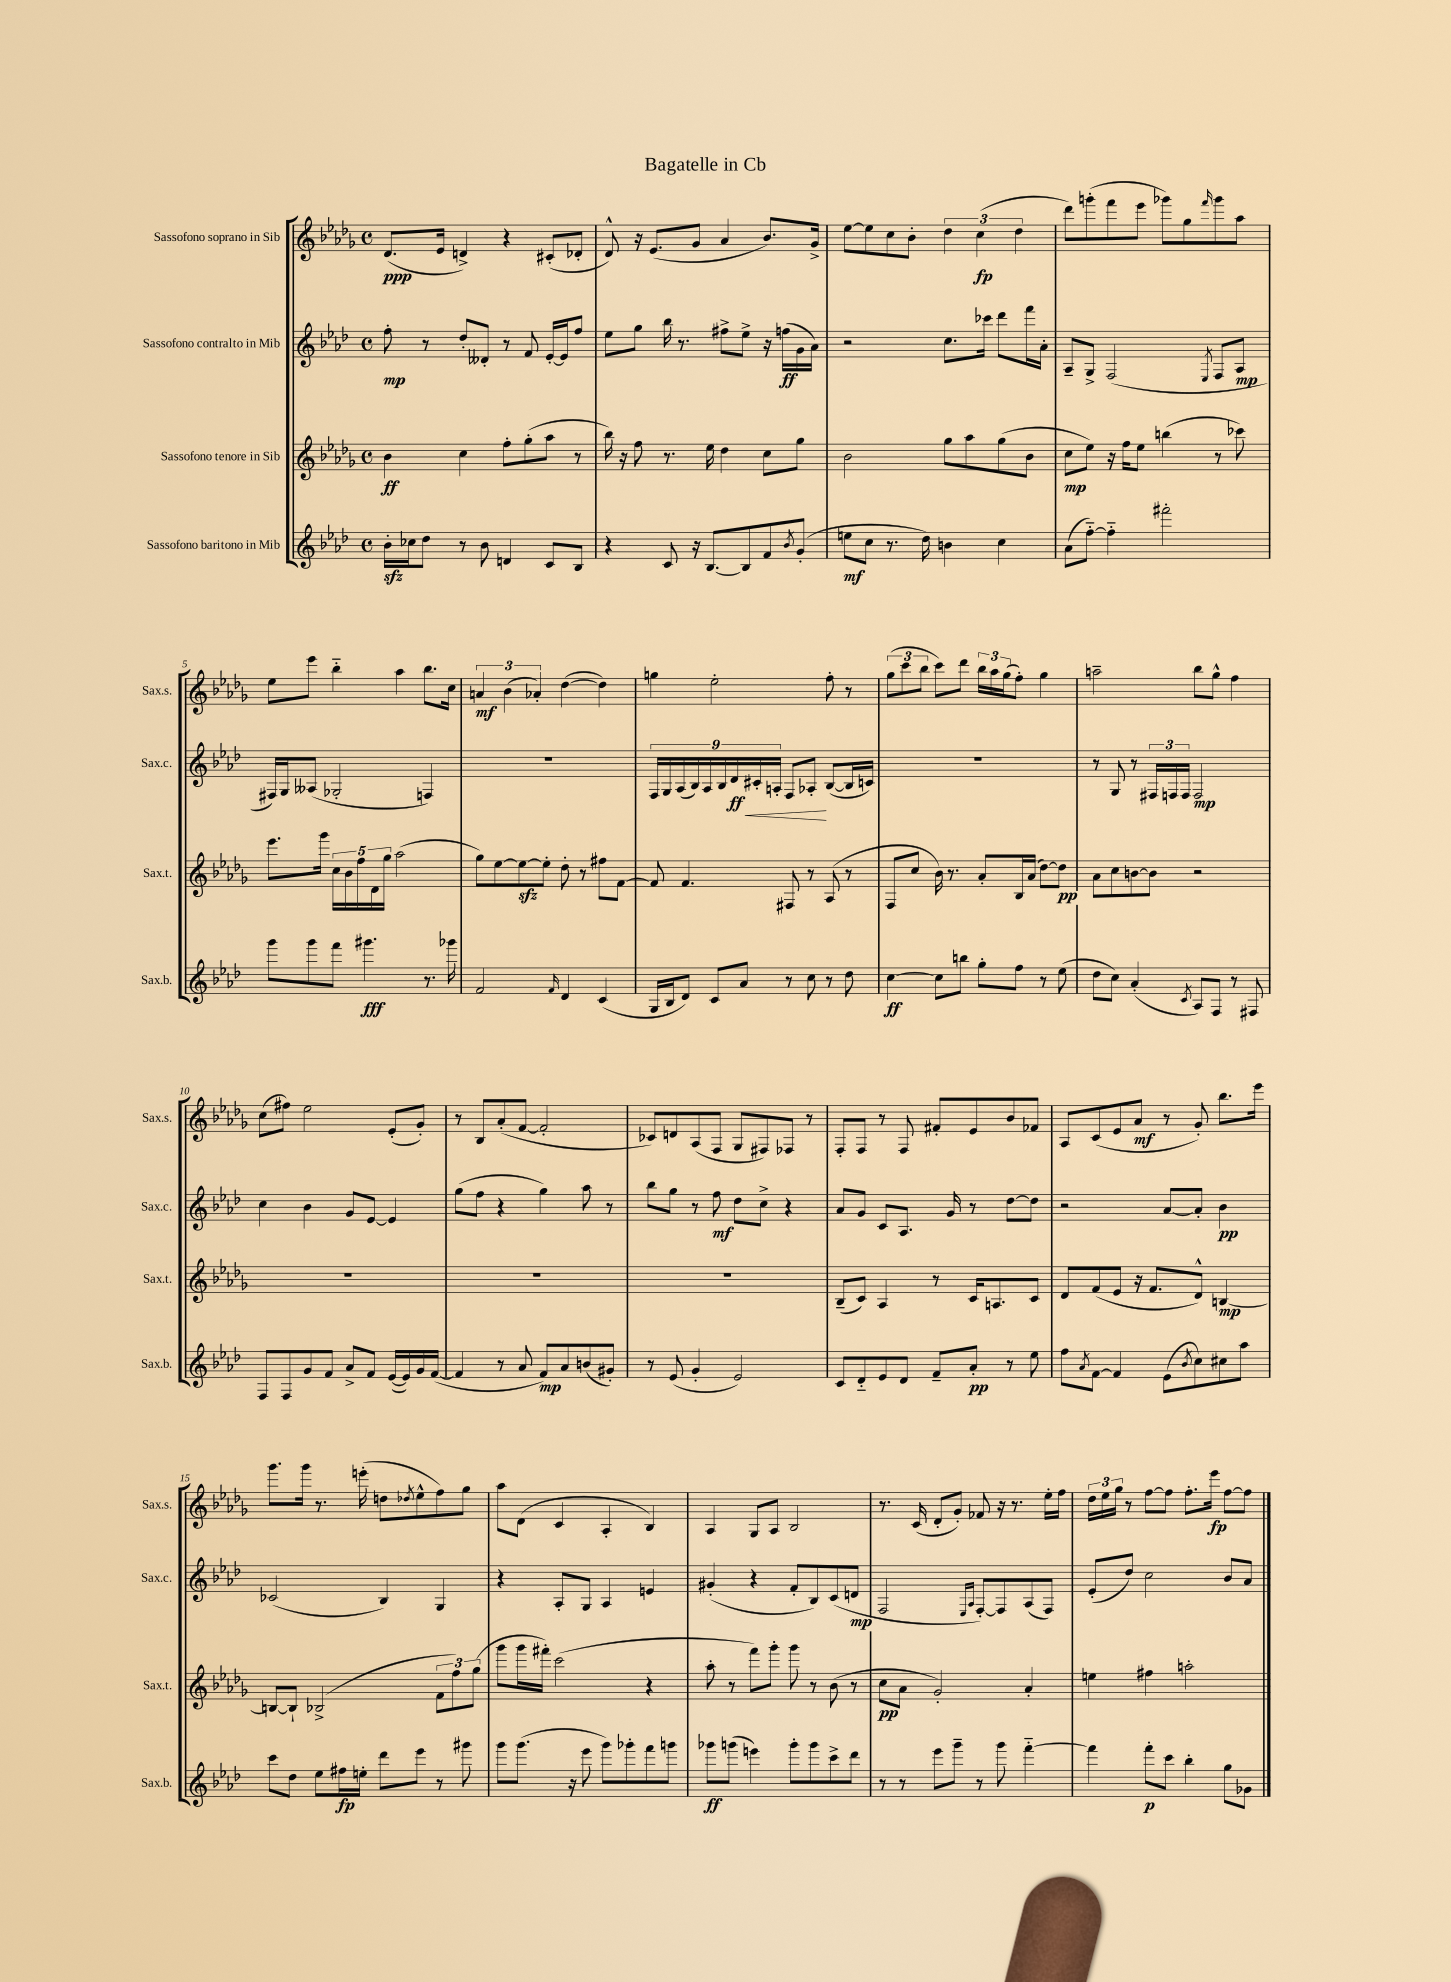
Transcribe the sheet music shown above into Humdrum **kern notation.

**kern	**dynam	**kern	**dynam	**kern	**dynam	**kern	**dynam
*part4	*part4	*part3	*part3	*part2	*part2	*part1	*part1
*staff4	*staff4	*staff3	*staff3	*staff2	*staff2	*staff1	*staff1
*I"Sassofono baritono in Mib	*	*I"Sassofono tenore in Sib	*	*I"Sassofono contralto in Mib	*	*I"Sassofono soprano in Sib	*
*I'Sax.b.	*	*I'Sax.t.	*	*I'Sax.c.	*	*I'Sax.s.	*
*clefG2	*	*clefG2	*	*clefG2	*	*clefG2	*
*k[b-e-a-d-]	*	*k[b-e-a-d-g-]	*	*k[b-e-a-d-]	*	*k[b-e-a-d-g-]	*
*M4/4	*	*M4/4	*	*M4/4	*	*M4/4	*
*met(c)	*	*met(c)	*	*met(c)	*	*met(c)	*
=1	=1	=1	=1	=1	=1	=1	=1
16b-zz'\LL	.	4b-\	ff	8ff'\	mp	(8.d-/L	ppp
16cc-X\J	.	.	.	.	.	.	.
8dd-\J	.	.	.	8r	.	.	.
.	.	.	.	.	.	16e-/Jk	.
8r	.	4cc\	.	8dd-'/L	.	4dn^/)	.
8b-\	.	.	.	8d--X'/J	.	.	.
4dn/	.	8ff'\L	.	8r	.	4r	.
.	.	(8gg-'\	.	8f/	.	.	.
8c/L	.	8aa-\J	.	[16e-'/LL	.	(8c#X'/L	.
.	.	.	.	16e-/J]	.	.	.
8B-/J	.	8r	.	8ff/J	.	8d-X'/J	.
=2	=2	=2	=2	=2	=2	=2	=2
4r	.	16bb-\)	.	8ee-\L	.	8d-^^/)	.
.	.	16r	.	.	.	.	.
.	.	8ff\	.	8gg\J	.	16r	.
.	.	.	.	.	.	(8.e-/L	.
8c/	.	8.r	.	16bb-\	.	.	.
.	.	.	.	8.r	.	.	.
16r	.	.	.	.	.	8g-/J	.
[8.B-/L	.	16ee-\	.	.	.	.	.
.	.	4dd-\	.	8ff#X^\L	.	4a-/	.
8B-/]	.	.	.	8ee-^\J	.	.	.
8f/	.	8cc\L	.	16r	.	8.b-/L)	.
.	.	.	.	(16ffn\LL	ff	.	.
8qb-/	.	.	.	.	.	.	.
(8g'/J	.	8gg-\J	.	16g\	.	.	.
.	.	.	.	16a-\JJ)	.	16g-^/Jk	.
=3	=3	=3	=3	=3	=3	=3	=3
8een\L	mf	2b-\	.	2r	.	[8ee-\L	.
8cc\J	.	.	.	.	.	8ee-\]	.
8.r	.	.	.	.	.	8cc\	.
.	.	.	.	.	.	8b-'\J	.
16dd-\)	.	.	.	.	.	.	.
4bn\	.	8gg-\L	.	8.cc\L	.	6dd-\	.
.	.	8aa-\	.	.	.	.	.
.	.	.	.	.	.	(6cc\	fp
.	.	.	.	16ccc-X\Jk	.	.	.
4cc\	.	(8gg-\	.	8ddd-\L	.	.	.
.	.	.	.	.	.	6dd-\	.
.	.	8b-\J	.	16fff\L	.	.	.
.	.	.	.	16a-'\JJ	.	.	.
=4	=4	=4	=4	=4	=4	=4	=4
(8a-\L	.	8cc\L	mp	8A-~/L	.	8ddd-\L)	.
[8ff\J)	.	8ee-\J)	.	8G^/J	.	(8gggn'\	.
4ff\]	.	16r	.	(2F/	.	8fff\	.
.	.	16ff\KL	.	.	.	.	.
.	.	8ee-\J	.	.	.	8eee-\J	.
2fff#X'\	.	(4bbn\	.	.	.	8ggg-X\L)	.
.	.	.	.	.	.	8gg-\	.
.	.	.	.	8qE-/	.	16qqfff/	.
.	.	8r	.	8F/L	.	8ggg-\	.
.	.	8ccc-X\)	.	8A-/J	mp	8aa-\J	.
!!LO:LB:g=z
=5	=5	=5	=5	=5	=5	=5	=5
8ggg\L	.	8.eee-\L	.	16F#X/LL)	.	8ee-\L	.
.	.	.	.	16G/J	.	.	.
8ggg\	.	.	.	(8A--X/J	.	8eee-\J	.
.	.	16ggg-\Jk	.	.	.	.	.
8fff\J	.	20cc\LL	.	2G-X'/	.	4bb-\	.
.	.	20b-\	.	.	.	.	.
.	.	20ff\	.	.	.	.	.
4.ggg#X\	fff	.	.	.	.	.	.
.	.	20d-\	.	.	.	.	.
.	.	20gg-\JJ	.	.	.	.	.
.	.	(2aa-\	.	.	.	4aa-\	.
8.r	.	.	.	4Fn/)	.	8.bb-\L	.
16ggg-X\	.	.	.	.	.	16cc\Jk	.
=6	=6	=6	=6	=6	=6	=6	=6
2f/	.	8gg-\L)	.	1r	.	6an/	mf
.	.	[8ee-\	.	.	.	.	.
.	.	.	.	.	.	(6b-\	.
.	.	8ee-zz\_	.	.	.	.	.
.	.	.	.	.	.	6a-X'/)	.
.	.	8ee-'\J]	.	.	.	.	.
16qqf/	.	.	.	.	.	.	.
4d-/	.	8dd-'\	.	.	.	([4dd-\	.
.	.	8r	.	.	.	.	.
(4c/	.	8ff#X\L	.	.	.	4dd-\])	.
.	.	[8f\J	.	.	.	.	.
=7	=7	=7	=7	=7	=7	=7	=7
16G/LL	.	8f/]	.	18F/LL	.	4ggn\	.
.	.	.	.	18G/	.	.	.
16B-/J	.	.	.	.	.	.	.
.	.	.	.	(18A-/	.	.	.
8d-/J)	.	4.f/	.	.	.	.	.
.	.	.	.	18B-/)	.	.	.
.	.	.	.	18A-/	.	.	.
8c/L	.	.	.	.	.	2ee-'\	.
.	.	.	.	18B-/	.	.	.
.	.	.	.	18d-/	ff	.	.
8a-/J	.	.	.	.	.	.	.
!	!	!	!	!	!LO:HP:b	!	!
.	.	.	.	18c#X'/	<	.	.
.	.	.	.	18An'/JJ	.	.	.
8r	.	8F#X/	.	8F/L	.	.	.
8cc\	.	8r	.	8A-X'/J	.	.	.
8r	.	(8A-/	.	([8B-/L	[	8ff'\	.
8dd-\	.	8r	.	16B-/L]	.	8r	.
.	.	.	.	16cn/JJ)	.	.	.
=8	=8	=8	=8	=8	=8	=8	=8
[4cc\	ff	8F/L	.	1r	.	(12gg-\L	.
.	.	.	.	.	.	12ccc\	.
.	.	8cc/J	.	.	.	.	.
.	.	.	.	.	.	12bb-\J	.
8cc\L]	.	16b-\)	.	.	.	8ccc\L)	.
.	.	8.r	.	.	.	.	.
8bbn\J	.	.	.	.	.	8ddd-\J	.
8gg'\L	.	8a-'/L	.	.	.	24bb-\LL	.
.	.	.	.	.	.	24aa-\	.
.	.	.	.	.	.	(24gg-\J	.
8ff\J	.	16B-/L	.	.	.	8ff'\J)	.
.	.	(16a-/JJ	.	.	.	.	.
8r	.	[8dd-\L)	.	.	.	4gg-\	.
(8ee-\	.	8dd-\J]	pp	.	.	.	.
=9	=9	=9	=9	=9	=9	=9	=9
8dd-\L	.	8a-\L	.	8r	.	2aan~\	.
8cc\J)	.	8cc\	.	8G/	.	.	.
(4a-'/	.	[8bn\	.	8r	.	.	.
.	.	8b\J]	.	24F#X/LL	.	.	.
.	.	.	.	24Fn/	.	.	.
.	.	.	.	24F/JJ	.	.	.
8qc/	.	.	.	.	.	.	.
8A-/L)	.	2r	.	2F/	mp	8bb-\L	.
8F/J	.	.	.	.	.	8gg-^^\J	.
8r	.	.	.	.	.	4ff\	.
8F#X/	.	.	.	.	.	.	.
!!LO:LB:g=z
=10	=10	=10	=10	=10	=10	=10	=10
8F/L	.	1r	.	4cc\	.	(8cc\L	.
8F/	.	.	.	.	.	8ff#X\J)	.
8g/	.	.	.	4b-\	.	2ee-\	.
8f/J	.	.	.	.	.	.	.
8a-^/L	.	.	.	8g/L	.	.	.
8f/J	.	.	.	[8e-/J	.	.	.
([16e-/LL	.	.	.	4e-/]	.	(8e-'/L	.
16e-/])	.	.	.	.	.	.	.
16g/	.	.	.	.	.	8g-'/J)	.
([16f/JJ	.	.	.	.	.	.	.
=11	=11	=11	=11	=11	=11	=11	=11
4f/]	.	1r	.	(8gg\L	.	8r	.
.	.	.	.	8ff\J	.	8B-/L	.
8r	.	.	.	4r	.	(8a-'/	.
8a-/	.	.	.	.	.	[8f/J	.
8f/L)	mp	.	.	4gg\)	.	2f'/]	.
8a-/	.	.	.	.	.	.	.
(8bn/	.	.	.	8aa-\	.	.	.
8g#X'/J)	.	.	.	8r	.	.	.
=12	=12	=12	=12	=12	=12	=12	=12
8r	.	1r	.	8bb-\L	.	8c-X/L)	.
(8e-/	.	.	.	8gg\J	.	8dn/	.
4g'/	.	.	.	8r	.	(8A-/	.
.	.	.	.	8ff\	mf	8F/J	.
2e-/)	.	.	.	8dd-\L	.	8G-/L	.
.	.	.	.	8cc^\J	.	8F#X/)	.
.	.	.	.	4r	.	8F-X/J	.
.	.	.	.	.	.	8r	.
=13	=13	=13	=13	=13	=13	=13	=13
8c/L	.	(8B-~/L	.	8a-/L	.	8F'/L	.
8d-/	.	8c/J)	.	8g/J	.	8F/J	.
8e-/	.	4A-/	.	8c/L	.	8r	.
8d-/J	.	.	.	8.A-/J	.	8F/	.
8f~/L	.	8r	.	.	.	8f#X'/L	.
.	.	.	.	16g/	.	.	.
8a-'/J	pp	16c/KL	.	8r	.	8e-/	.
.	.	8.An/	.	.	.	.	.
8r	.	.	.	[8dd-\L	.	8b-/	.
8ee-\	.	8c/J	.	8dd-\J]	.	8f-X/J	.
=14	=14	=14	=14	=14	=14	=14	=14
8ff\L	.	8d-/L	.	2r	.	8A-/L	.
8qa-/	.	.	.	.	.	.	.
[8f\J	.	(8f/	.	.	.	(8c/	.
4f/]	.	8e-/J	.	.	.	8e-/	.
.	.	16r	.	.	.	8a-/J	mf
.	.	8.f/L	.	.	.	.	.
(8e-\L	.	.	.	[8a-/L	.	8r	.
8qb-/	.	.	.	.	.	.	.
8cc\)	.	8d-^^/J)	.	8a-'/J]	.	8g-'/)	.
8cc#X\	.	[4Bn/	mp	4b-\	pp	8.bb-\L	.
8aa-\J	.	.	.	.	.	.	.
.	.	.	.	.	.	16eee-\Jk	.
!!LO:LB:g=z
=15	=15	=15	=15	=15	=15	=15	=15
8ccc\L	.	8Bn/L_	.	(2c-X/	.	8.ggg-\L	.
8dd-\J	.	8B`/J]	.	.	.	.	.
.	.	.	.	.	.	16ggg-\Jk	.
8ee-\L	.	(2B-X^/	.	.	.	8.r	.
16ff#X\L	fp	.	.	.	.	.	.
16een'\JJ	.	.	.	.	.	(16eeen'\	.
8ddd-\L	.	.	.	4B-/)	.	8ddn\L	.
.	.	.	.	.	.	8qdd-X/	.
8eee-\J	.	.	.	.	.	8ee-^^\	.
8r	.	12f\L	.	4G/	.	8ff\)	.
.	.	12ff\)	.	.	.	.	.
8ggg#X\	.	.	.	.	.	8gg-\J	.
.	.	(12gg-\J	.	.	.	.	.
=16	=16	=16	=16	=16	=16	=16	=16
8ggg\L	.	8ggg-\L	.	4r	.	8aa-\L	.
(8.ggg\J	.	16ggg-\L	.	.	.	(8d-\J	.
.	.	16fff#X'\JJ)	.	.	.	.	.
.	.	(2ccc\	.	8A-'/L	.	4c/	.
16r	.	.	.	.	.	.	.
8eee-\	.	.	.	8G/J	.	.	.
8ggg\L)	.	.	.	4A-/	.	4A-'/	.
8ggg-X'\	.	.	.	.	.	.	.
8fff\	.	4r	.	4en/	.	4B-/)	.
8gggn\J	.	.	.	.	.	.	.
=17	=17	=17	=17	=17	=17	=17	=17
8ggg-X\L	ff	8aa-'\	.	(4g#X'/	.	4A-/	.
(8gggn\J	.	8r	.	.	.	.	.
4eeen\)	.	8fff\L)	.	4r	.	8G-/L	.
.	.	8ggg-'\J	.	.	.	8A-/J	.
8ggg'\L	.	8ggg-\	.	8f'/L	.	2B-/	.
8ggg\	.	8r	.	8B-/)	.	.	.
8ccc^\	.	(8b-\	.	(8c/	.	.	.
8ddd-\J	.	8r	.	8dn/J	mp	.	.
=18	=18	=18	=18	=18	=18	=18	=18
8r	.	8cc\L	pp	2F/	.	8.r	.
8r	.	8a-\J	.	.	.	.	.
.	.	.	.	.	.	(16c/	.
8eee-\L	.	2g-'/)	.	.	.	8d-'/L	.
8ggg~\J	.	.	.	.	.	8g-'/J)	.
.	.	.	.	16qqE-/LL	.	.	.
.	.	.	.	16qqA-/JJ	.	.	.
8r	.	.	.	[8F'/L)	.	8f-X/	.
8ggg\	.	.	.	8F/]	.	16r	.
.	.	.	.	.	.	8.r	.
[4fff\	.	4a-'/	.	(8A-/	.	.	.
.	.	.	.	8F/J)	.	16ee-'\LL	.
.	.	.	.	.	.	16ff\JJ	.
=19	=19	=19	=19	=19	=19	=19	=19
4fff\]	.	4een\	.	(8e-'/L	.	24dd-\LL	.
.	.	.	.	.	.	24ee-\	.
.	.	.	.	.	.	24gg-\JJ	.
.	.	.	.	8dd-/J)	.	8r	.
8fff'\L	p	4ff#X\	.	2cc\	.	[8ff\L	.
8ccc\J	.	.	.	.	.	8ff\J]	.
4bb-'\	.	2aan'\	.	.	.	8.ff'\L	.
.	.	.	.	.	.	16eee-\Jk	fp
8gg\L	.	.	.	8b-/L	.	[8ff\L	.
8g-X\J	.	.	.	8a-/J	.	8ff\J]	.
==	==	==	==	==	==	==	==
*-	*-	*-	*-	*-	*-	*-	*-
